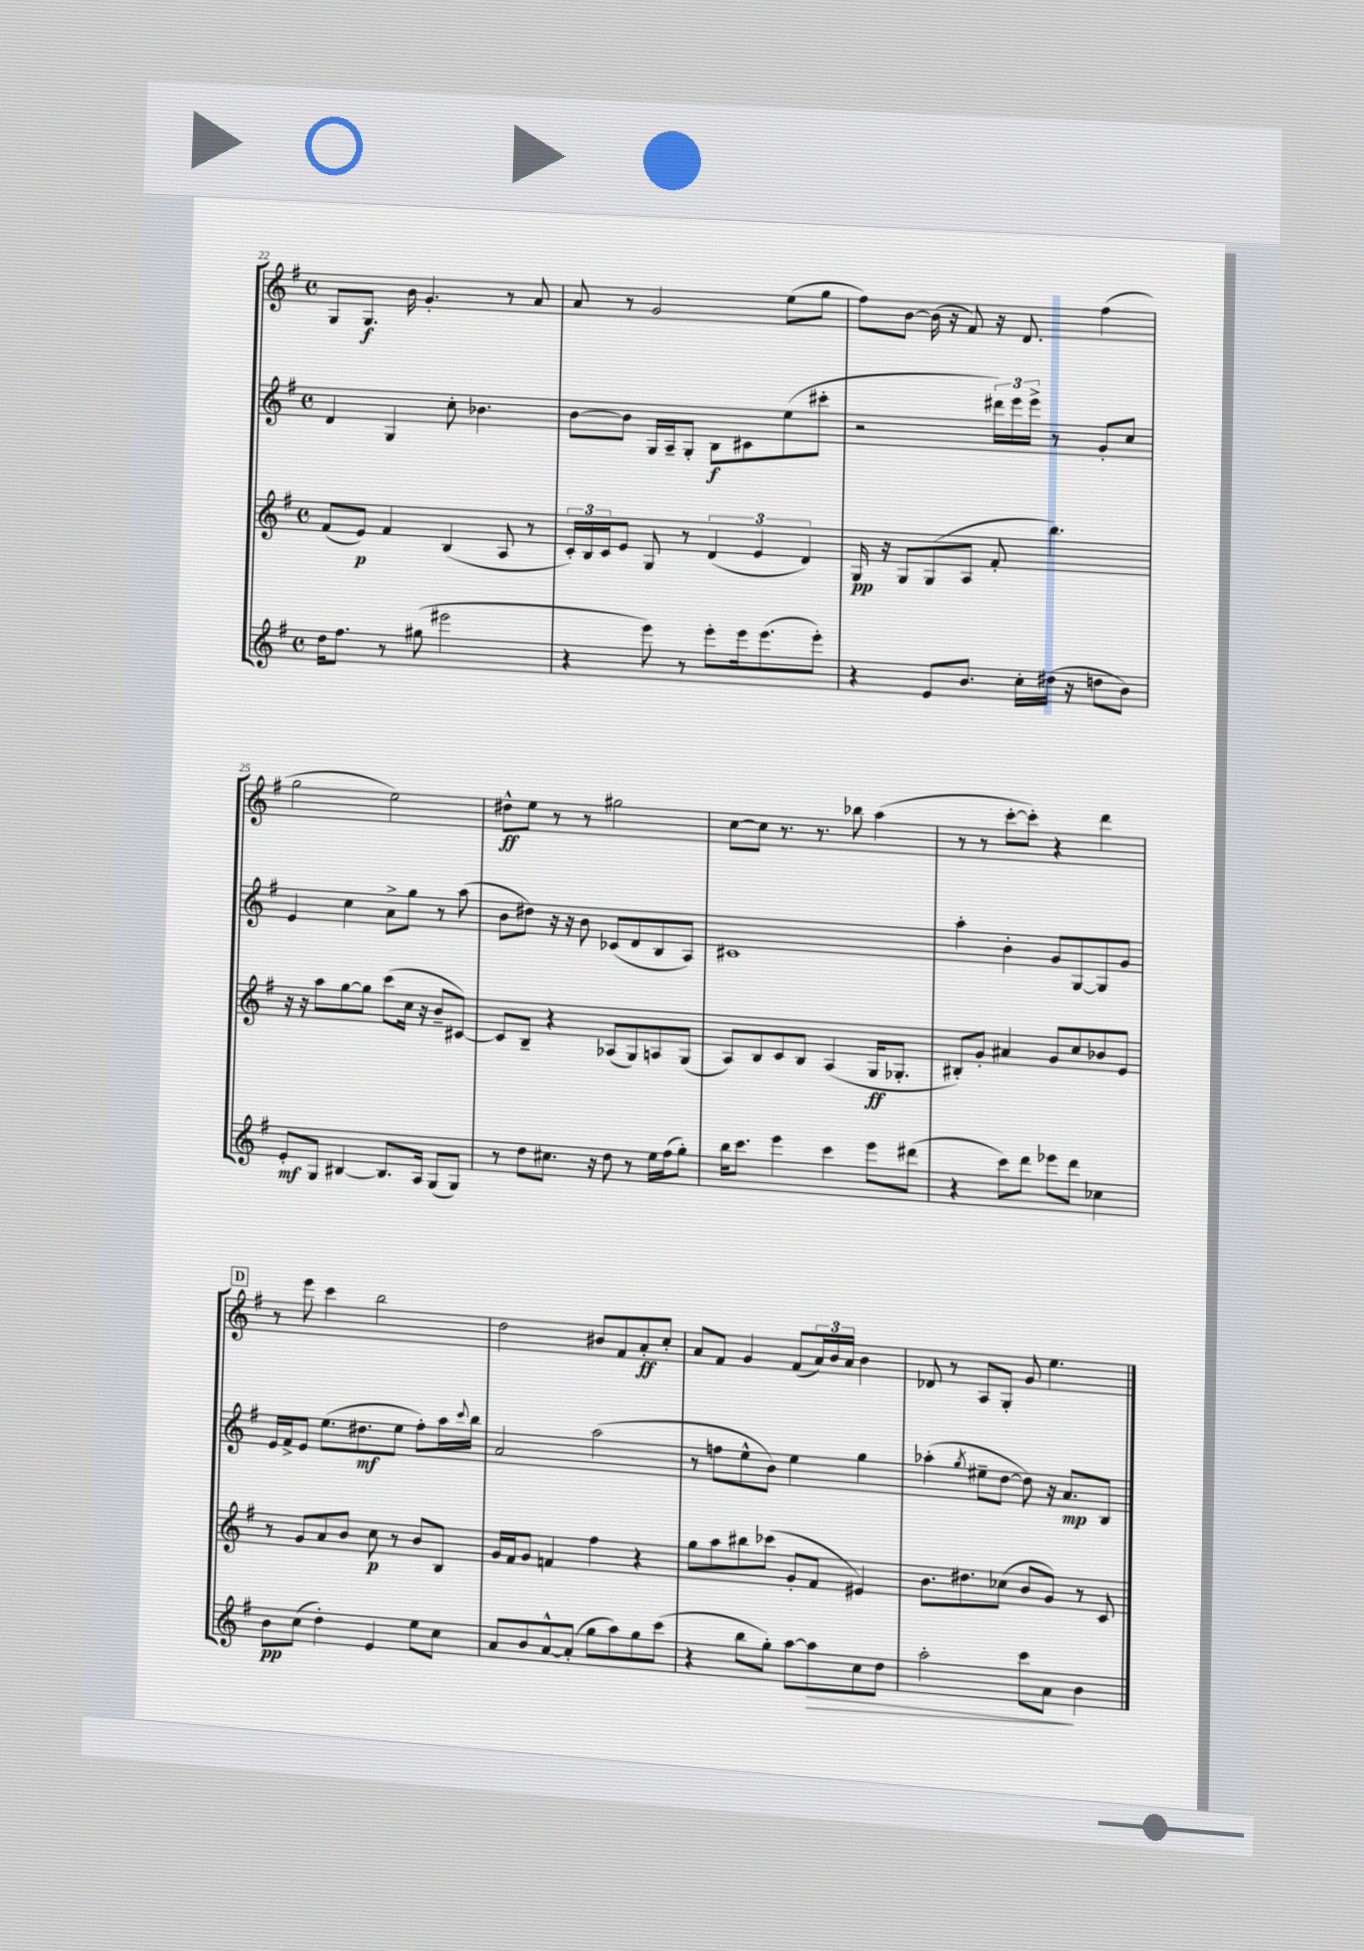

**kern	**dynam	**kern	**dynam	**kern	**dynam	**kern	**dynam
*part4	*part4	*part3	*part3	*part2	*part2	*part1	*part1
*staff4	*staff4	*staff3	*staff3	*staff2	*staff2	*staff1	*staff1
*clefG2	*	*clefG2	*	*clefG2	*	*clefG2	*
*k[f#]	*	*k[f#]	*	*k[f#]	*	*k[f#]	*
*M4/4	*	*M4/4	*	*M4/4	*	*M4/4	*
*met(c)	*	*met(c)	*	*met(c)	*	*met(c)	*
=22	=22	=22	=22	=22	=22	=22	=22
16dd\KL	.	(8f#/L	.	4d/	.	8G/L	.
8.ff#\J	.	.	.	.	.	.	.
.	.	8e/J)	p	.	.	8.G/J	f
8r	.	4f#/	.	4G/	.	.	.
.	.	.	.	.	.	16b\	.
(8gg#X\	.	.	.	.	.	4.g'/	.
2eee#X\	.	(4B/	.	8cc'\	.	.	.
.	.	.	.	4.b-X\	.	.	.
.	.	8A/	.	.	.	8r	.
.	.	8r	.	.	.	8a/	.
=23	=23	=23	=23	=23	=23	=23	=23
4r	.	24c'/LL)	.	[8b\L	.	8a/	.
.	.	24B/	.	.	.	.	.
.	.	24c/J	.	.	.	.	.
.	.	8e/J	.	8b\J]	.	8r	.
8eee\)	.	8G/	.	16G/LL	.	2g/	.
.	.	.	.	16A~/J	.	.	.
8r	.	8r	.	8G'/J	.	.	.
8eee'\L	.	(6d/	.	8B\L	f	.	.
16eee\k	.	.	.	8c#X\	.	.	.
.	.	6e/	.	.	.	.	.
(8.eee\	.	.	.	.	.	.	.
.	.	.	.	(8ee\	.	(8ee\L	.
.	.	6d/)	.	.	.	.	.
8eee'\J)	.	.	.	8ccc#X'\J	.	8gg\J	.
=24	=24	=24	=24	=24	=24	=24	=24
4r	.	16G/	pp	2r	.	8ff#\L)	.
.	.	16r	.	.	.	.	.
.	.	8G/L	.	.	.	[8b\J	.
8e/L	.	(8G/	.	.	.	(16b\]	.
.	.	.	.	.	.	16r	.
8.b/J	.	8A/J	.	.	.	8f#/)	.
.	.	8f#'/	.	24ddd#X\LL)	.	16r	.
.	.	.	.	24eee\	.	.	.
16cc'\LL	.	.	.	.	.	8.d/	.
.	.	.	.	24eee^\JJ	.	.	.
(16dd#X\JJ	.	4.bb\)	.	8r	.	.	.
16r	.	.	.	.	.	.	.
8ddn\L	.	.	.	8g'/L	.	(4ff#\	.
8b\J)	.	.	.	8cc/J	.	.	.
!!LO:LB:g=z
=25	=25	=25	=25	=25	=25	=25	=25
8e'/L	mf	16r	.	4e/	.	2gg\	.
.	.	16r	.	.	.	.	.
8G/J	.	8aa\L	.	.	.	.	.
[4B#X/	.	[8gg\	.	4cc\	.	.	.
.	.	8gg\J]	.	.	.	.	.
8.B#/L]	.	(8ccc\L	.	8a^\L	.	2ee\)	.
.	.	16cc\Jk	.	8gg\J	.	.	.
16A/Jk	.	16r	.	.	.	.	.
(8G/L	.	8b~/L	.	8r	.	.	.
8G/J)	.	[8c#X/J)	.	(8aa\	.	.	.
=26	=26	=26	=26	=26	=26	=26	=26
8r	.	8c#/L]	.	8b\L	.	8dd#X^^\L	ff
8dd\L	.	8B~/J	.	8dd#X\J)	.	8ee\J	.
8.cc#X\J	.	4r	.	16r	.	8r	.
.	.	.	.	16r	.	.	.
.	.	.	.	8b\	.	8r	.
16r	.	.	.	.	.	.	.
8dd\	.	(8A-X/L	.	(8c-X/L	.	2gg#X\	.
8r	.	8G/)	.	8d/	.	.	.
16ee\LL	.	8An/	.	8B/	.	.	.
(16ff#\J	.	.	.	.	.	.	.
8gg'\J)	.	(8G/J	.	8A/J)	.	.	.
=27	=27	=27	=27	=27	=27	=27	=27
16bb\KL	.	8A/L)	.	1c#X	.	[8cc\L	.
8.ccc\J	.	.	.	.	.	.	.
.	.	8B/	.	.	.	8cc\J]	.
4eee\	.	8c/	.	.	.	8.r	.
.	.	8B/J	.	.	.	.	.
.	.	.	.	.	.	8.r	.
4ccc\	.	(4A/	.	.	.	.	.
.	.	.	.	.	.	8bb-X\	.
8eee\L	.	16G/KL	ff	.	.	(4aa\	.
.	.	8.G-X'/J	.	.	.	.	.
(8ddd#X\J	.	.	.	.	.	.	.
=28	=28	=28	=28	=28	=28	=28	=28
4r	.	8B#X'/L)	.	4aa'\	.	8r	.
.	.	8g'/J	.	.	.	8r	.
8ccc\L)	.	4a#X/	.	4b'\	.	[8ccc'\L	.
8ddd\J	.	.	.	.	.	8ccc'\J])	.
8eee-X\L	.	8g/L	.	8g/L	.	4r	.
8ddd\J	.	8cc/	.	[8G/	.	.	.
4cc-X\	.	8b-X/	.	8G/]	.	4ddd\	.
.	.	8e/J	.	8g/J	.	.	.
!!LO:LB:g=z
!!LO:REH:place=s1:t=D
=29	=29	=29	=29	=29	=29	=29	=29
8b\L	pp	8r	.	16e/LL	.	8r	.
.	.	.	.	16f#^/J	.	.	.
(8cc\J	.	8g/L	.	8e/J	.	8eee\	.
4dd'\)	.	8a/	.	(8.ee\L	.	4ccc\	.
.	.	8b/J	.	.	.	.	.
.	.	.	.	8.dd#X\	mf	.	.
4e/	.	8cc\	p	.	.	2bb\	.
.	.	8r	.	8ee\J	.	.	.
8ee\L	.	8b/L	.	8ff#'\L)	.	.	.
8cc\J	.	8B/J	.	16aa\L	.	.	.
.	.	.	.	8qqccc/	.	.	.
.	.	.	.	16bb\JJ	.	.	.
=30	=30	=30	=30	=30	=30	=30	=30
8a/L	.	16g/LL	.	2a/	.	2dd\	.
.	.	16f#/J	.	.	.	.	.
8b/	.	8g/J	.	.	.	.	.
[8a^^/	.	4fn/	.	.	.	.	.
(8a'/J]	.	.	.	.	.	.	.
8gg\L	.	4ff#\	.	(2aa\	.	8b#X/L	.
8aa\)	.	.	.	.	.	8f#/	.
8gg\	.	4r	.	.	.	8a'/	ff
(8ccc\J	.	.	.	.	.	8cc'/J	.
=31	=31	=31	=31	=31	=31	=31	=31
4r	.	8gg\L	.	8r	.	8a/L	.
.	.	8aa\	.	8ffn\L	.	8f#/J	.
8bb\L	.	8bb#X\	.	8ee^^\	.	4g/	.
8gg'\J)	.	(8ccc-X\J	.	8b\J)	.	.	.
[8aa\L	.	8g'/L	.	4ee\	.	(8f#/L	.
!	!LO:HP:b	!	!	!	!	!	!
8aa\]	>	8f#/J	.	.	.	24a/L)	.
.	.	.	.	.	.	24b/	.
.	.	.	.	.	.	24a/JJ	.
8cc\	.	4e#X/)	.	4gg\	.	4b\	.
8dd\J	.	.	.	.	.	.	.
=32	=32	=32	=32	=32	=32	=32	=32
2aa'\	.	8.b\L	.	(4aa-X'\	.	8d-X/	.
.	.	.	.	.	.	8r	.
.	.	8.dd#X\	.	.	.	.	.
.	.	.	.	8qgg/	.	.	.
.	.	.	.	8ee#X~\L	.	8A/L	.
.	.	(8cc-X\J	.	[8dd\J	.	8G'/J	.
8ccc\L	.	8b/L	.	8dd\])	.	8g/	.
8a\J	.	8g/J)	.	16r	.	4.ee\	.
.	.	.	.	8.a/L	mp	.	.
4b\	]	8r	.	.	.	.	.
.	.	8c/	.	8B/J	.	.	.
==	==	==	==	==	==	==	==
*-	*-	*-	*-	*-	*-	*-	*-
